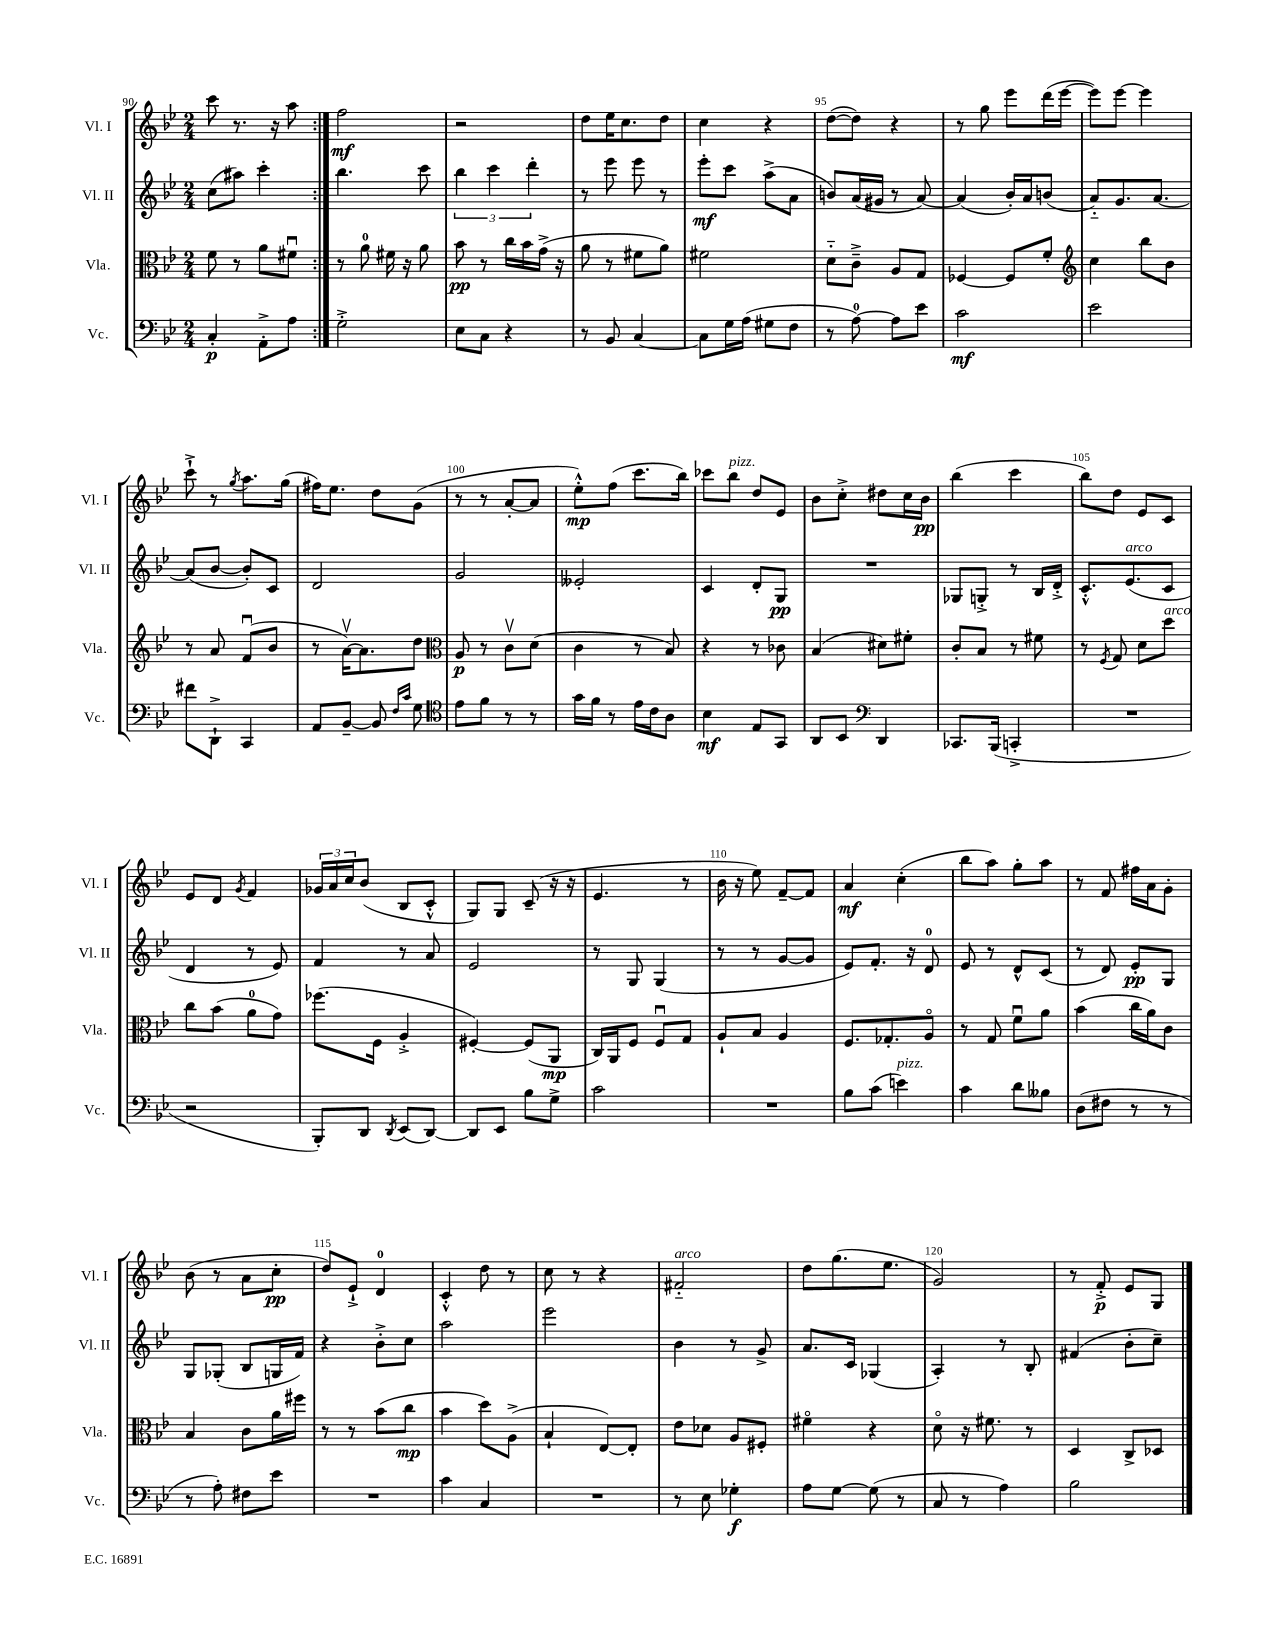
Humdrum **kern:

**kern	**kern	**kern	**kern
*staff4	*staff3	*staff2	*staff1
*clefF4	*clefC3	*clefG2	*clefG2
*k[b-e-]	*k[b-e-]	*k[b-e-]	*k[b-e-]
*M2/4	*M2/4	*M2/4	*M2/4
4C'	8f	(8cc	8ccc
.	8r	8aa#)	8.r
8AA'^	8a	4ccc'	.
.	.	.	16r
8A	8f#u	.	8aa
=:|!	=:|!	=:|!	=:|!
2G'^	8r	4.bb-	2ff
.	8a	.	.
.	16f#	.	.
.	16r	.	.
.	8a	8ccc	.
=	=	=	=
8E-	8b-	6bb-	2r
8C	8r	.	.
.	.	6ccc	.
4r	16cc	.	.
.	16b-	.	.
.	.	6ddd'	.
.	(16g^	.	.
.	16r	.	.
=	=	=	=
8r	8a	8r	8dd
8BB-	8r	8eee-	16ee-
.	.	.	8.cc
[4C	8f#	8eee-	.
.	8a)	8r	8dd
=	=	=	=
8C]	2f#	8eee-'	4cc
16G	.	8ccc	.
(16A	.	.	.
8G#	.	(8aa^	4r
8F	.	8a	.
=	=	=	=
8r	8d'~	8b)	([8dd
[8A)	8c~^	(16a	8dd])
.	.	16g#	.
8A]	8A	8r	4r
8e-	8G	[8a)	.
=	=	=	=
2c	[4F-	(4a]	8r
.	.	.	8gg
.	8F-]	16b-')	8eee-
.	.	16a	.
.	8f'	(8b	(16ddd
.	.	.	[16eee-
=	=	=	=
*	*clefG2	*	*
2e-	4cc	8a'~)	8eee-])
.	.	8.g	[8eee-
.	8bb-	.	4eee-]
.	.	[8.a	.
.	8b-	.	.
=	=	=	=
8f#	8r	(8a]	8ccc`^
8DD`^	8a	[8b-	8r
.	.	.	8qgg
4CC	(8fu	8b-'])	8.aa
.	8b-	8c	.
.	.	.	(16gg
=	=	=	=
8AA	8r	2d	16ff#)
.	.	.	8.ee-
[8BB-~	[16av)	.	.
.	8.a]	.	.
8BB-]	.	.	8dd
16qqF	.	.	.
16qqc	.	.	.
8G	8dd	.	(8g
=	=	=	=
*clefC4	*clefC3	*	*
8e-	8A	2g	8r
8f	8r	.	8r
8r	8cv	.	[8a'
8r	(8d	.	8a]
=	=	=	=
16g	4c	2e--'	8ee-'^^)
16f	.	.	.
8r	.	.	(8ff
16e-	8r	.	8.ccc
16c	.	.	.
8A	8B-)	.	.
.	.	.	16bb-)
=	=	=	=
4B-	4r	4c	8ccc-
.	.	.	8bb-
8E-	8r	8d'	8dd
8GG	8c-	8G	8e-
=	=	=	=
8AA	(4B-	2r	8b-
8BB-	.	.	8cc'^
*clefF4	*	*	*
4DD	8d#)	.	8dd#
.	8f#'	.	16cc
.	.	.	16b-
=	=	=	=
8.CC-	8c'	8G-	(4bb-
.	8B-	8G'^	.
(16BBB-	.	.	.
4CC'^	8r	8r	4ccc
.	8f#	16B-	.
.	.	16d'^	.
=	=	=	=
2r	8r	8.c'^^	8bb-)
.	8qF	.	.
.	8G	.	8dd
.	.	(8.e-	.
.	8d	.	8e-
.	8dd	8c	8c
=	=	=	=
2r	8cc	4d	8e-
.	(8b-	.	8d
.	.	.	8qg
.	8a	8r	4f
.	8g)	8e-)	.
=	=	=	=
8BBB-')	(8.ff-	4f	24g-
.	.	.	24a
.	.	.	24cc
8DD	.	.	(8b-
.	16F	.	.
8qDD	.	.	.
(8EE-	4A'^	8r	8B-
[8DD)	.	8a	8c'^^
=	=	=	=
8DD]	[4F#')	2e-	8G)
8EE-	.	.	8G
8B-	(8F#]	.	(8c~
8G^	8AA	.	16r
.	.	.	16r
=	=	=	=
2c	16C)	8r	4.e-
.	16AA	.	.
.	8F	8G	.
.	8Fu	(4G	.
.	8G	.	8r
=	=	=	=
2r	8A`	8r	16b-
.	.	.	16r
.	8B-	8r	8ee-)
.	4A	[8g	[8f~
.	.	8g]	8f]
=	=	=	=
8B-	8.F	8e-)	4a
(8c	.	8.f'	.
.	8.G-'	.	.
4e)	.	.	(4cc'
.	.	16r	.
.	8Ao	8d	.
=	=	=	=
4c	8r	8e-	8bb-
.	8G	8r	8aa)
8d	8fu	8d^^	8gg'
8B--	8a	(8c	8aa
=	=	=	=
(8D	(4b-	8r	8r
8F#	.	8d)	8f
8r	16cc	8e-'	16ff#
.	16a)	.	16a
8r	8c	8G	8g'
=	=	=	=
8r	4B-	8G	(8b-
8A')	.	(8G-'	8r
8F#	8c	8B-	8a
8e-	16a	16G	8cc'
.	16ff#	16f)	.
=	=	=	=
2r	8r	4r	8dd)
.	8r	.	8e-`^
.	(8b-	8b-'^	4d
.	8cc	8cc	.
=	=	=	=
4c	4b-	2aa	4c'^^
4C	8dd)	.	8dd
.	(8A^	.	8r
=	=	=	=
2r	4B-`	2eee-	8cc
.	.	.	8r
.	[8E-)	.	4r
.	8E-']	.	.
=	=	=	=
8r	8e-	4b-	2f#'~
8E-	8d-	.	.
4G-'	8A	8r	.
.	8F#'	8g^	.
=	=	=	=
8A	4f#o	8.a	8dd
[8G	.	.	(8.gg
.	.	16c	.
(8G]	4r	(4G-	.
.	.	.	8.ee-
8r	.	.	.
=	=	=	=
8C	8do	4A')	2g)
8r	16r	.	.
.	8.f#	.	.
4A)	.	8r	.
.	8r	8B-'	.
=	=	=	=
2B-	4D	(4f#	8r
.	.	.	8f'^
.	8C^	8b-'	8e-
.	8D-	8cc~)	8G
==	==	==	==
*-	*-	*-	*-
